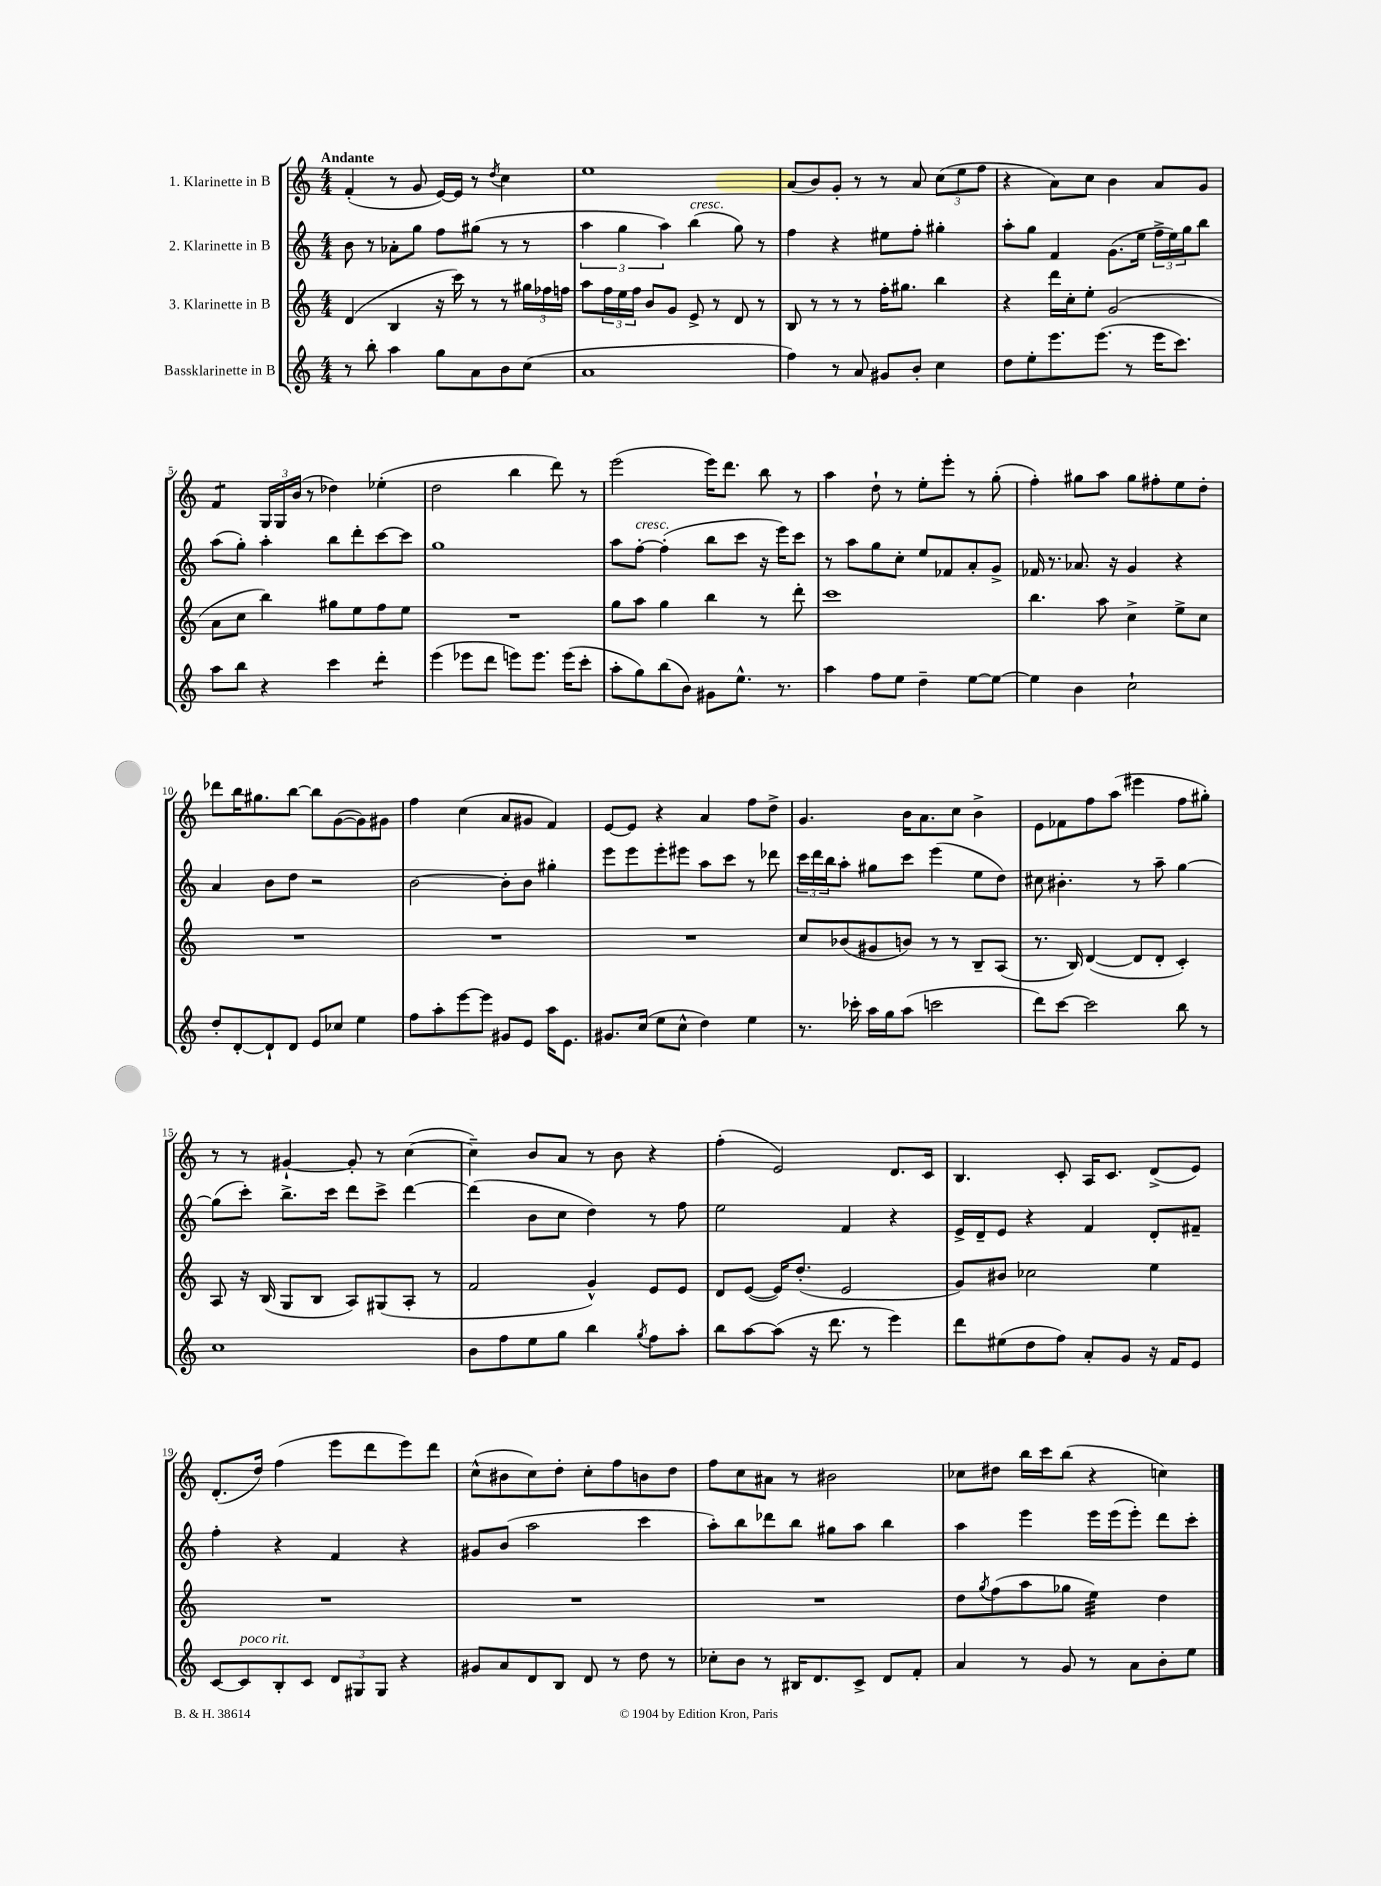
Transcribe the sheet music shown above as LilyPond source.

<<
\new StaffGroup <<
\new Staff = "s0" \with { instrumentName = "1. Klarinette in B" } {
    \clef treble \key c \major \numericTimeSignature \time 4/4 \tempo "Andante"
    f'4-.( r8 g'8 e'16~) e'16 r8 \acciaccatura { d''8 } c''4 |
    e''1 |
    a'8( b'8) g'8-. r8 r8 a'8 \tuplet 3/2 { c''8( e''8 f''8 } |
    r4 a'8) c''8 b'4 a'8 g'8 |
    f'4:8 \tuplet 3/2 { g16 g16 b'16( } r8 des''4) ees''4-.( |
    d''2 b''4 d'''8) r8 |
    e'''2( e'''16) d'''8. b''8 r8 |
    a''4 d''8-! r8 e''8-. e'''8-. r8 g''8-.( |
    f''4-.) gis''8 a''8 gis''8 fis''8-. e''8 d''8-. |
    des'''8 b''16 gis''8. b''8~ b''8 g'8~( g'8) gis'8 |
    f''4 c''4( a'8 gis'8 f'4) |
    e'8~ e'8 r4 a'4 f''8 d''8-> |
    g'4. b'16 a'8. c''8 b'4-> |
    e'8 fes'8 f''8 a''8( eis'''4 f''8 gis''8-.) |
    r8 r8 gis'4~-! gis'8-. r8 c''4~( |
    c''4--) b'8 a'8 r8 b'8 r4 |
    f''4-.( e'2) d'8. c'16 |
    b4. c'8-. a16 c'8. d'8->( e'8) |
    d'8.-.( d''16) f''4( e'''8 d'''8 e'''8) d'''8 |
    c''8-^( bis'8 c''8) d''8-. c''8-. f''8 b'8 d''8 |
    f''8 c''8 ais'8 r8 bis'2 |
    ces''8 dis''8 b''16 c'''16 b''8( r4 c''4) \bar "|." |
}
\new Staff = "s1" \with { instrumentName = "2. Klarinette in B" } {
    \clef treble \key c \major \numericTimeSignature \time 4/4
    b'8 r8 aes'8-. g''8 f''8 gis''8( r8 r8 |
    \tuplet 3/2 { a''4 g''4 a''4) } b''4^\markup { \italic "cresc." }( g''8) r8 |
    f''4 r4 eis''8 f''8-. gis''4-. |
    a''8-. g''8 f'4 g'8.( e''16 \tuplet 3/2 { f''16-> e''16) g''16 } b''8 |
    a''8( g''8-.) a''4-. b''8 d'''8-. c'''8~ c'''8 |
    g''1 |
    a''8 f''8~-.^\markup { \italic "cresc." } f''4-.( b''8 c'''8 r16 e'''16) c'''8 |
    r8 a''8 g''8 c''8-. e''8 fes'8 a'8-. g'8-> |
    fes'16 r8. aes'8. r16 g'4 r4 |
    a'4 b'8 d''8 r2 |
    b'2~ b'8-. b'8 gis''4-. |
    e'''8 e'''8 e'''8-. eis'''8 a''8 c'''8 r8 des'''8 |
    \tuplet 3/2 { c'''16 d'''16 b''16 } a''8-. gis''8 c'''8 e'''4( e''8 d''8) |
    cis''8 bis'4.-. r8 a''8-- g''4~ |
    g''8( c'''8-.) b''8.-> c'''16 d'''8 c'''8-> d'''4~ |
    d'''4( b'8 c''8 d''4) r8 f''8 |
    e''2 f'4 r4 |
    e'16-> d'16-- e'8 r4 f'4 d'8-. fis'8-- |
    f''4-. r4 f'4 r4 |
    gis'8 b'8( a''2 c'''4 |
    a''8-.) b''8 des'''8 b''8 gis''8 a''8 b''4 |
    a''4 e'''4 e'''16 e'''16( e'''8-.) d'''8 c'''8-. \bar "|." |
}
\new Staff = "s2" \with { instrumentName = "3. Klarinette in B" } {
    \clef treble \key c \major \numericTimeSignature \time 4/4
    d'4( b4 r16 c'''16) r8 r8 \tuplet 3/2 { gis''16 fes''16 f''16 } |
    a''8 \tuplet 3/2 { f''16 e''16 f''16 } b'8 g'8 e'8-> r8 d'8 r8 |
    b8 r8 r8 r8 f''16-. gis''8. b''4 |
    r4 d'''16 c''16-. e''8-. g'2( |
    a'8 c''8 b''4) gis''8 e''8 f''8 e''8 |
    R1 |
    g''8 a''8 g''4 b''4 r8 d'''8-. |
    c'''1 |
    b''4. a''8 c''4-> e''8-> c''8 |
    R1 |
    R1 |
    R1 |
    c''8 bes'8( gis'8 b'8) r8 r8 b8-- a8( |
    r8. b16) d'4~( d'8 d'8-. c'4-.) |
    a8 r16 b16( g8 b8 a8) gis8( a8-. r8 |
    f'2 g'4-^) e'8 e'8 |
    d'8 e'8~( e'16) d''8.-.( e'2 |
    g'8) bis'8 ces''2 e''4 |
    R1 |
    R1 |
    R1 |
    d''8 \acciaccatura { g''8 } f''8( a''8 ges''8 e''4:32) d''4 \bar "|." |
}
\new Staff = "s3" \with { instrumentName = "Bassklarinette in B" } {
    \clef treble \key c \major \numericTimeSignature \time 4/4
    r8 b''8-. a''4 g''8 a'8 b'8 c''8( |
    a'1 |
    f''4) r8 a'8 gis'8 b'8-. c''4 |
    d''8 e''8-. e'''8. e'''8.( r8 e'''16 c'''8.) |
    a''8 b''8 r4 c'''4 d'''4:8-. |
    e'''4( ees'''8 d'''8 e'''8) e'''8. e'''16( c'''8-. |
    a''8-. g''8) b''8( b'8) gis'8 e''8.-^ r8. |
    a''4 f''8 e''8 d''4-- e''8~ e''8~ |
    e''4 b'4 c''2-! |
    d''8-. d'8~-. d'8-! d'8 e'8 ces''8 e''4 |
    f''8 a''8-. e'''8~ e'''8 gis'8 e'8 a''16 e'8. |
    gis'8. c''16( e''8 c''8-^ d''4) e''4 |
    r8. ces'''16-. a''16 g''16 a''8( c'''2 |
    d'''8) c'''8~ c'''2 b''8 r8 |
    c''1 |
    b'8 f''8 e''8 g''8 b''4 \acciaccatura { g''8 } f''8 a''8-. |
    b''8 a''8~ a''8( r16 d'''8. r8 e'''4) |
    d'''8 eis''8( d''8 f''8) a'8-. g'8 r16 f'16 e'8 |
    c'8~ c'8^\markup { \italic "poco rit." } b8-. c'8 \tuplet 3/2 { d'8 gis8 gis8 } r4 |
    gis'8 a'8 d'8 b8 d'8 r8 d''8 r8 |
    ces''8-. b'8 r8 bis16 d'8. c'8-> d'8 f'8-. |
    a'4 r8 g'8 r8 a'8 b'8-. e''8 \bar "|." |
}
>>
>>
